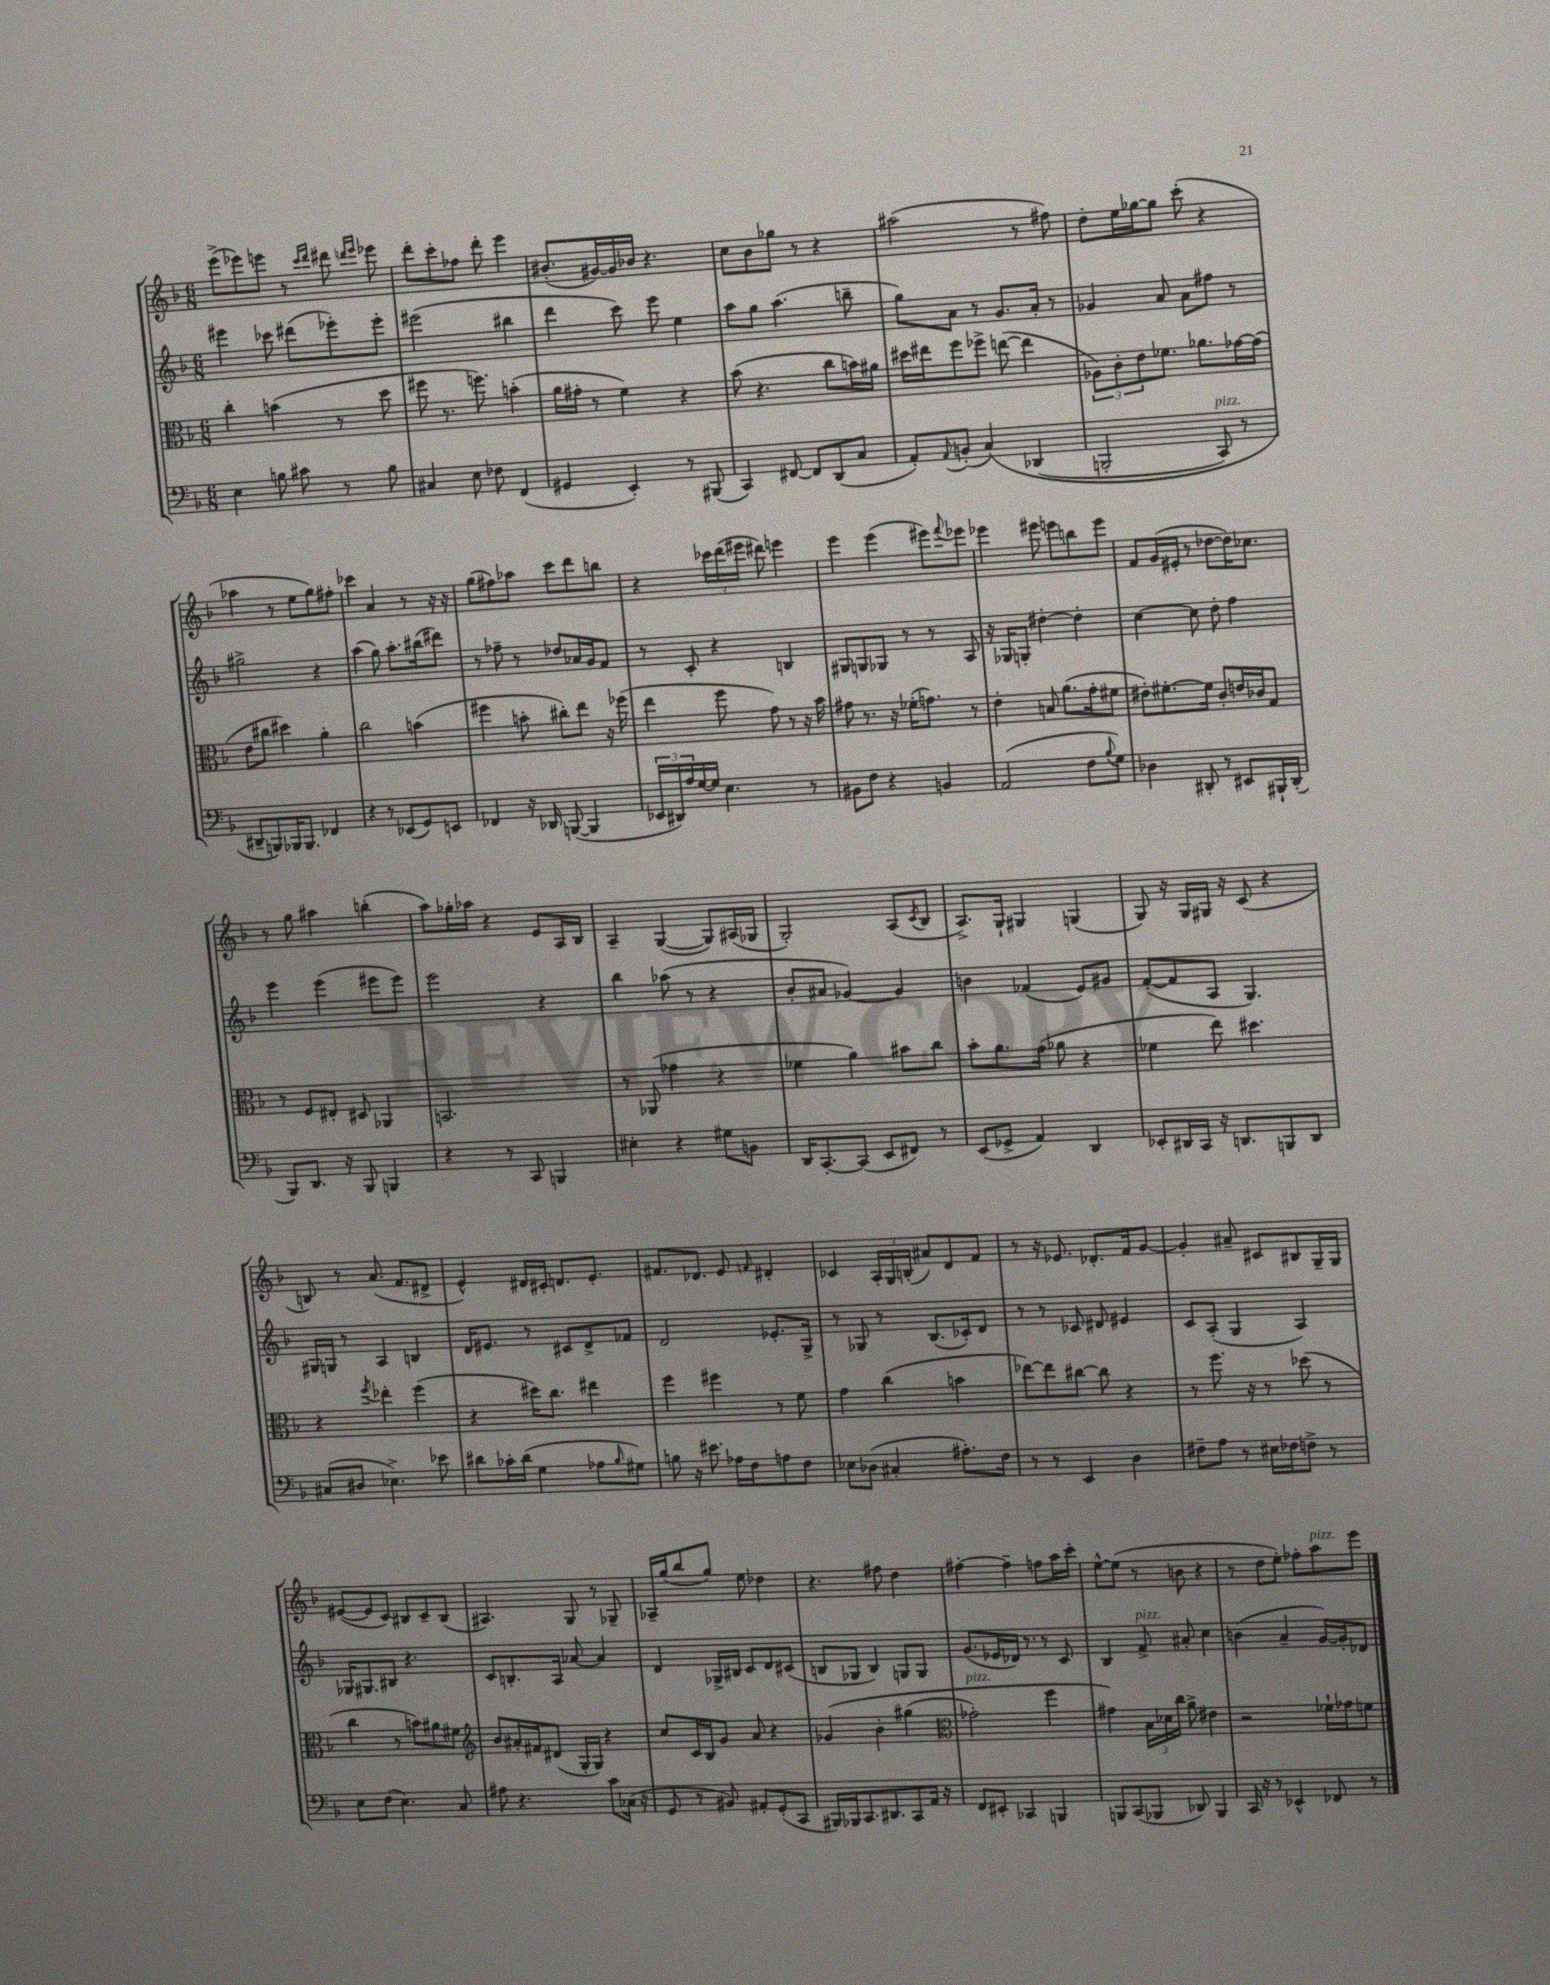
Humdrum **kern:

**kern	**kern	**kern	**kern
*part4	*part3	*part2	*part1
*staff4	*staff3	*staff2	*staff1
*clefF4	*clefC3	*clefG2	*clefG2
*k[b-]	*k[b-]	*k[b-]	*k[b-]
*M6/8	*M6/8	*M6/8	*M6/8
=5	=5	=5	=5
4E\	4cc'\	4eee#X\	(8eee^\L
.	.	.	8eee-X\)
8Bn\	(4bn\	8ccc-X\	8eeen\J
8c#X\	.	(8ddd#X\L	8r
.	.	.	16qqccc/LL
.	.	.	16qqddd/JJ
8r	8r	8eee-X'\)	8ddd#X\
.	.	.	16qqdddn/LL
.	.	.	16qqeee/JJ
8B\	8dd\	8eee-'\J	8eee-X\
=6	=6	=6	=6
4C#X/	8ff#X\	(2eee#X\	8ddd'\L
.	8.r	.	8ccc'\
8E\	.	.	8ff-X\J
.	8.ffn\)	.	.
8F-X\	.	.	8ddd'\
(4FF/	(4bn'\	4bb#X\	4eee\
=7	=7	=7	=7
4GG#X/	16a\LL	4ddd\	(8.b#X'/L
.	16g#X'\JJ	.	.
.	8r	.	.
.	.	.	[16g#X/L)
4EE'/)	4f\)	8ccc\)	16g#/]
.	.	.	16b-X/JJ
.	.	8eee\	4.r
8r	4r	4ee\	.
(8BBB#X/	.	.	.
=8	=8	=8	=8
4CC/)	(8b-\	8aa\L	8cc\L
.	4.r	8gg\J	8b-\
[8FF#X/	.	(4.aa\	8gg-X\J
8FF#/L]	.	.	8r
(8DD/	8cc\L	.	4r
8C/J	16bn\L)	8bbn~\	.
.	16a#X\JJ	.	.
=9	=9	=9	=9
8AA'/L)	16dd#X\LL	8gg\L)	(2aa#X\
.	16ee#X\J	.	.
8qqAA/	.	.	.
(8BBn'/J	8ff\	8a\J	.
(4C/)	8ff-X^\J	8r	.
.	([8een\	8.g/L	.
(4DD-X/	4ee\]	.	8r
.	.	16a'/Jk	.
.	.	8r	8ff#X\)
=10	=10	=10	=10
2BBBn'/	12A-X\L)	4g-X/	8dd'\L
.	12c'\	.	.
.	.	.	16ee\L
.	12e\	.	.
.	.	.	[16gg-X\J
.	8.f-X\J	8a/	8gg-\J]
.	.	8a\L	(8ccc'\
.	8.a-X\L	.	.
!LO:TX:a:i:t=pizz.	!	!	!
8CC/)	.	8ff#X\J	4r
8r	[16g-X\L	8r	.
.	(16g-\JJ]	.	.
!!LO:LB:g=z
=11	=11	=11	=11
8DD#X~/L	8e\L	2gg#X^\	4aa-X\
8BBBn/)	8cc#X\J	.	.
16BBB-X/K	4dd#X\)	.	8r
8.BBB-/J	.	.	.
.	.	.	8ee\L
4FF-X/	4a'\	4r	8gg\)
.	.	.	8ff#X'\J
=12	=12	=12	=12
4r	2cc\	(4aa\	4ccc-X\
8r	.	8gg\)	4a/
(8EE-X/L	.	8.aa'\L	.
8GG/)	(4bn\	.	8r
.	.	(16bb#X\k	.
8EEn/J	.	8ddd#X\J)	16r
.	.	.	16r
=13	=13	=13	=13
4FF-X/	4ff#X\	8r	(8gg\L
.	.	8ff-X~\	8ff#X\)
16r	8bn'\	8r	8aa-X\J
16DD-X/	.	.	.
([8BBBn/	8cc#X'\L)	8dd-X/L	8ccc\L
4BBB/]	8ee\J	16a-X/L	8ddd\
.	.	16g/J	.
.	16r	8f/J	8bbn\J
.	(16ff-X\	.	.
=14	=14	=14	=14
24EE-X/LL	4ee\	8r	4r
24DD#X/)	.	.	.
24A/	.	.	.
[16G/	.	8c'/	.
16G/JJ]	.	.	.
4.E\	8ff\	4r	24ccc-X\LL
.	.	.	(24ddd\
.	.	.	24eee#X\JJ
.	8g\)	.	8ddd#X\)
.	8r	4Bn/	4eeen\
8r	16r	.	.
.	16b-\	.	.
=15	=15	=15	=15
8BB#X\L	8g#X\	8G#X/L	4eee\
8F\J	8.r	8Gn/	.
4r	.	8G-X/J	(4eee\
.	16r	.	.
.	(16f-X'\KL	8r	.
.	8.gn\J)	.	.
4BBn/	.	8r	8eee#X\L)
.	.	.	8qqfff/
.	8r	8A/	8eee-X\J
=16	=16	=16	=16
(2AA/	4e'\	16r	4eee-X\
.	.	16G-X/KL	.
.	.	8Gn'/J	.
.	8Bn/	[4dd#X'\	8eee#X\
.	(8.a\L	.	8eeen\L
8F\L	.	4dd#'\]	8bbn\
.	16g'\k	.	.
8qqB-/	.	.	.
8G\J)	8f#X\J	.	8eee\J
=17	=17	=17	=17
4D-X\	8e#X'\L)	[4cc\	8f/L
.	[8.f#X'\	.	(16g/L
.	.	.	16e#X'/JJ
8DD#X'/	.	8cc\]	8r
.	16f#\Jk]	.	.
8r	8c'/L	8dd'\	[8dd-X\L
8EE#X/L	16en/L	4ff\	16dd-\K])
.	16c-X/J	.	8.cc-X\J
16BBB#X`/L	8G/J	.	.
(16DD#'/JJ	.	.	.
!!LO:LB:g=z
=18	=18	=18	=18
8BBB-/L)	8r	4eee\	8r
8.DD/J	8F/L	.	8gg\
.	8E#X'/J	(4eee\	4aa#X\
16r	.	.	.
8BBB-/	8D#X/	.	.
4BBBn/	4AA-X/	8eee#X\L	(4bbn'\
.	.	8eee#\J)	.
=19	=19	=19	=19
4r	2.BBn/	2eee\	8aa\L)
.	.	.	16gg-X'\L
.	.	.	16aa-X\JJ
8r	.	.	4r
8CC/	.	.	.
4BBBn/	.	4r	8e/L
.	.	.	16A/L
.	.	.	16B-/JJ
=20	=20	=20	=20
4E#X'\	8r	4bb-\	4A~/
.	(8AA-X/	.	.
4r	4g-X\	(8aa-X\	([4G/
.	.	8r	.
8G#X\L	4r	4r	8G/L])
8BBn\J	.	.	(16A#X/L
.	.	.	16G-X/JJ
=21	=21	=21	=21
16DD/KL	4f-X\	8b-'/L	2G'/)
[8.CC'/	.	.	.
.	.	8a#X/J	.
(8CC/J]	4a\)	[4g-X/)	.
8EE/L	.	.	.
8FF#X/J)	8b#X\L	4g-/]	(8A/L
.	.	.	8qc/
8r	8cc\J	.	8B-/J
=22	=22	=22	=22
(8EE/L	8b-'\L	4bn\	8.A^/L)
8GG-X^/J	8.a\	.	.
.	.	.	16G`/Jk
4AA/)	.	(4f-X/	4G#X/
.	(16g\Jk	.	.
.	8a-X\	.	.
4DD/	4r	8e/L)	(4Gn/
.	.	8g#X/J	.
=23	=23	=23	=23
8EE-X'/L	4f-X\	([8f'/L	8G/)
16DD#X/L	.	8f/]	16r
16CC/JJ	.	.	16G/LL
16r	8ee\)	8A/J	16G#X/JJ
8.DDn/L	.	.	16r
.	4.dd#X\	4.G/)	(8c/
8BBBn/	.	.	4r
8DD/J	.	.	.
!!LO:LB:g=z
=24	=24	=24	=24
(8C#X/L	4r	16G#X/LL	8Bn/)
.	.	16Gn/JJ	.
8D#X/J	.	8r	8r
.	8qff/	.	.
4.E-X^\)	4ee-X'\	4A/	(8.a/
.	.	.	8.f/L
.	(4ff\	4Bn/	.
8e-X\	.	.	8d#X^/J
=25	=25	=25	=25
8d#X\L	4r	16d/KL	4e^^/)
.	.	8.e#X/J	.
16c-X'\L	.	.	.
(16d#\JJ	.	.	.
4G\	16dd#X\KL)	8r	16d#X/LL
.	8.cc\J	.	16c#X'/JJ
.	.	8c#X/L	8.dn/L
8A-X\L	4ee#X\	8d^/	.
.	.	.	8.e'/J
16qqB-/	.	.	.
8G#X\J)	.	8f-X/J	.
=26	=26	=26	=26
8Bn\	4ff\	2d/	8.f#X/L
16r	.	.	.
8.e#X\	.	.	8.d-X/J
.	4ff#X\	.	.
16A-X\LL	.	.	8e/
16F\J	.	.	.
.	.	.	16qqfn/
8An\	8r	8.e-X'/L	4d#X'/
8F\J	8f\	.	.
.	.	16G^/Jk	.
=27	=27	=27	=27
8E-X\L	4g\	8r	4c-X/
(8D-X\J	.	8G-X/	.
4C#X'/	(4cc\	8r	24A'/LL
.	.	.	24G/
.	.	.	(24Bn'/JJ
.	.	(8.B-/L	8a#X/L)
8.A#X'\L)	4bn\	.	8d/
.	.	16c-X'/k)	.
.	.	8d/J	8f/J
16F\Jk	.	.	.
=28	=28	=28	=28
8r	[8ee-X\L)	8r	8r
8r	8ee-\]	8r	16r
.	.	.	8.e-X/
4EE/	[8cc#X\J	8c-X/	.
.	8cc#\]	8d#X/	8.d-X'/L
4D\	4r	4e#X/	.
.	.	.	16f/k
.	.	.	[8g/J
=29	=29	=29	=29
8F#X~\L	8r	8c/L	4g'/]
8A\J	8.ff\	(8A'/J	.
8r	.	4G/	8a#X~/
.	16r	.	.
16E#X\LL	8r	.	8c#X/L
16F-X\J	.	.	.
8Fn^\J	(8dd-X\	4A/)	8B#X/
8r	8r	.	16G~/L
.	.	.	16G/JJ
!!LO:LB:g=z
=30	=30	=30	=30
8E\L	4cc\	16G-X/KL	([8e#X/L
.	.	8.G#X/	.
(8F\J	.	.	8e#/]
4.E\)	8r	8B#X/J	8c/J)
.	8bn\L)	4.r	8B#X/L
.	8a#X\	.	8c~/
8C/	8f#X\J	.	(8B#/J
=31	=31	=31	=31
*	*clefG2	*	*
8A#X\	8b-/L	8c/L	4.A#X/)
4.r	16a#X'/L	8.Bn'/	.
.	16f#X/J	.	.
.	(8d#X/J	.	.
.	.	16A/Jk	.
.	16G'/LL	[8a-X/	8G/
.	16G/JJ)	.	.
8c\L	4r	4a-/]	8r
(16C-X\Jk	.	.	8G-X~/
16r	.	.	.
=32	=32	=32	=32
8GG/	8cc/L	4d/	16A-X~/LL
.	.	.	(16gg/J
8r	16c/L	.	8bb-/
.	16B-/J	.	.
8BB#X/)	8g/J	16G-X^/LL	8gg/J)
.	.	16B#X/JJ	.
8AA#X'/L	8a/	8c/L	8ee\
(8GG'/	4r	8d/	4dd-X\
8CC/J	.	(8c#X/J	.
=33	=33	=33	=33
16BBB#X/LL)	(4g-X/	8Bn/L	4.r
16BBB-X/J	.	.	.
8.CC/	.	8G-X/J	.
.	4b-'\	4B/)	.
8.DD#X/	.	.	.
.	.	.	8ff#X\
8CC/	(4gg#X\	8Gn/L	4dd\
16AA/Jk	.	8G/J	.
16r	.	.	.
=34	=34	=34	=34
*	*clefC3	*	*
!	!LO:TX:a:i:t=pizz.	!	!
8FF/L	2g-X'\)	(8.g/L	[4ff#X'\
8EE#X'/J	.	.	.
.	.	16e-X/L	.
4CC-X/	.	16d-X/JJ)	4ff#~\]
.	.	8.r	.
4BBBn/	4ff\	8r	8ffn\L
.	.	8c/	16aa\L
.	.	.	16ccc'\JJ
=35	=35	=35	=35
8BBBn/L	4g#X\)	4B-/	[8ee^^\L
(8CC/	.	.	(8ee\J]
!	!	!LO:TX:a:i:t=pizz.	!
8BBB-X/J	24B-\LL	8f^/	8r
.	24d-X\	.	.
.	24cc\JJ	.	.
8DD-X/)	8a^\	8a#X'/	8bn\
4BBB-/	4e#X\	4cc\	4r
=36	=36	=36	=36
16CC/	2r	(4bn\	8r
16r	.	.	.
8r	.	.	8dd\L
4EE-X^^/	.	4a~/	8ee'\J)
.	.	.	8ff-X'\L
!	!	!	!LO:TX:a:i:t=pizz.
8FF-X/	16f-X`\LL	[16g/LL)	8aa\
.	16g-X\J	16g'/J]	.
8r	8fn\J	8d-X/J	8eee\J
==	==	==	==
*-	*-	*-	*-
